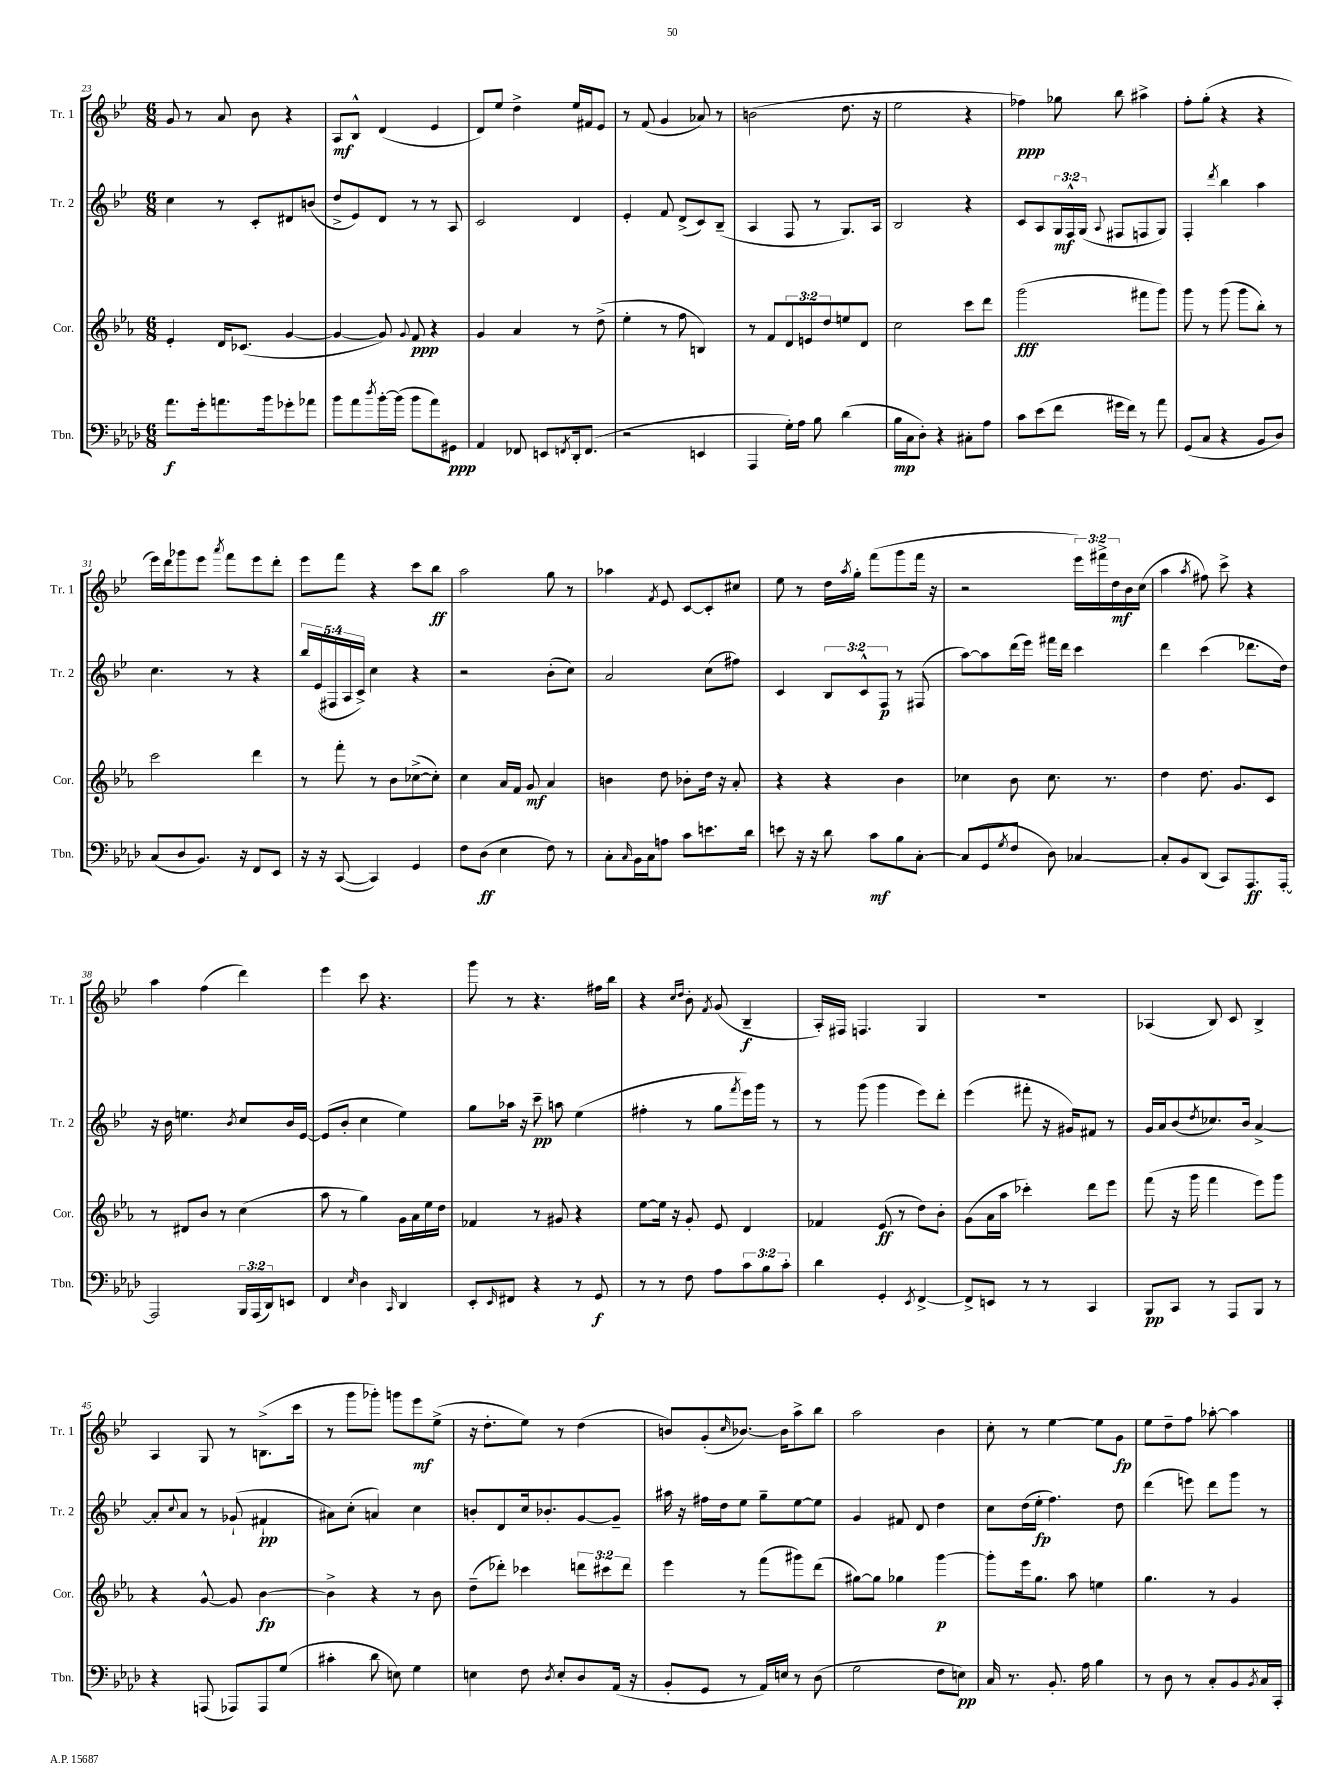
<<
\new StaffGroup <<
\new Staff = "s0" \with { instrumentName = "Tr. 1" shortInstrumentName = "Tr. 1" } {
    \clef treble \key bes \major \numericTimeSignature \time 6/8 \override Staff.TupletNumber.text = #tuplet-number::calc-fraction-text
    g'8 r8 a'8 bes'8 r4 |
    a8\mf bes8-^ d'4( ees'4 |
    d'8) ees''8 d''4-> ees''16 fis'16 ees'8 |
    r8 f'8( g'4 aes'8) r8 |
    b'2( d''8. r16 |
    ees''2 r4 |
    fes''4\ppp) ges''8 bes''8 ais''4-> |
    f''8-. g''8-.( r4 r4 |
    ees'''16) d'''16 ges'''8 ees'''8 \acciaccatura { a'''8 } f'''8 ees'''8 d'''8-. |
    ees'''8 f'''8 r4 c'''8 bes''8\ff |
    a''2 g''8 r8 |
    aes''4 \acciaccatura { f'8 } ees'8 c'8~ c'8-. cis''8 |
    ees''8 r8 d''16 \acciaccatura { a''8 } g''16-. f'''8( g'''8 f'''16 r16 |
    r2 \tuplet 3/2 { ees'''16) fis'''16-> d''16\mf } bes'16 c''16( |
    a''4 \acciaccatura { a''8 } fis''8) c'''8-> r4 |
    a''4 f''4( d'''4) |
    ees'''4 c'''8 r4. |
    g'''8 r8 r4. fis''16 bes''16 |
    r4 \grace { c''16 d''16 } bes'8-. \acciaccatura { f'8 } g'8( bes4--\f |
    a16-.) fis16 f4. g4 |
    r2. |
    aes4( bes8) c'8 bes4-> |
    a4 g8 r8 b8.->( c'''16 |
    r8 g'''8 ges'''8-.) g'''8 ees'''8\mf ees''8->( |
    r16 d''8.-. ees''8) r8 d''4( |
    b'8) g'8-.( \grace { c''16 } bes'8.~) bes'16 a''8-> bes''8 |
    a''2 bes'4 |
    c''8-. r8 ees''4~ ees''8 g'8\fp |
    ees''8 d''8-- f''8 aes''8~-. aes''4 \bar "|." |
}
\new Staff = "s1" \with { instrumentName = "Tr. 2" shortInstrumentName = "Tr. 2" } {
    \clef treble \key bes \major \numericTimeSignature \time 6/8 \override Staff.TupletNumber.text = #tuplet-number::calc-fraction-text
    c''4 r8 c'8-. dis'8 b'8( |
    d''8-> ees'8) d'8 r8 r8 a8 |
    c'2 d'4 |
    ees'4-. f'8 d'8->( c'8) bes8--( |
    a4 f8 r8 g8.) a16 |
    bes2 r4 |
    c'8 a8 \tuplet 3/2 { g16\mf f16-^ g16( } \appoggiatura { a8 } fis8 f8 g8) |
    f4-. \acciaccatura { d'''8 } bes''4 a''4 |
    c''4. r8 r4 |
    \tuplet 5/4 { bes''16 ees'16( fis16 a16 c'16->) } c''4 r4 |
    r2 bes'8-.( c''8) |
    a'2 c''8( fis''8) |
    c'4 \tuplet 3/2 { bes8 c'8-^ f8\p } r8 fis8( |
    a''8~) a''8 d'''16( ees'''16) fis'''16 d'''16 c'''4 |
    d'''4 c'''4( des'''8. d''16) |
    r16 bes'16 e''4. \acciaccatura { bes'8 } c''8 bes'16 ees'16~ |
    ees'8( bes'8-. c''4 ees''4) |
    g''8 aes''16 r16 c'''8--\pp a''8 ees''4( |
    fis''4-. r8 g''8 \acciaccatura { f'''8 } ees'''16) g'''16 r8 |
    r8 g'''8( g'''4 ees'''8) d'''8-. |
    ees'''4( fis'''8-. r16 gis'16) fis'8 r8 |
    g'16 a'16 bes'8( \acciaccatura { d''8 } ces''8.) bes'16 a'4~-> |
    a'8-. \appoggiatura { c''8 } a'8 r8 ges'8-!( fis'4-!\pp |
    ais'8) c''8-.( a'4) c''4 |
    b'8-. d'8 c''16 bes'8.-. g'8~ g'8-- |
    ais''16 r16 fis''16 d''16 ees''8 g''8-- ees''8~ ees''8 |
    g'4 fis'8 d'8 d''4 |
    c''8 d''16( ees''16-.\fp f''4.) d''8 |
    d'''4( e'''8) d'''8 g'''8 r8 \bar "|." |
}
\new Staff = "s2" \with { instrumentName = "Cor." shortInstrumentName = "Cor." } {
    \clef treble \key ees \major \numericTimeSignature \time 6/8 \override Staff.TupletNumber.text = #tuplet-number::calc-fraction-text
    ees'4-. d'16 ces'8.( g'4~ |
    g'4~ g'8) \appoggiatura { g'8 } f'8\ppp r4 |
    g'4 aes'4 r8 d''8->( |
    ees''4-. r8 f''8 b4) |
    r8 f'8 \tuplet 3/2 { d'8 e'8 d''8 } e''8 d'8 |
    c''2 c'''8 d'''8 |
    g'''2\fff( fis'''8 g'''8) |
    g'''8 r8 g'''8( g'''8 bes''8-.) r8 |
    c'''2 d'''4 |
    r8 f'''8-. r8 bes'8 ces''8~->( ces''8-.) |
    c''4 aes'16 f'16 g'8\mf aes'4 |
    b'4 d''8 bes'8-. d''16 r16 aes'8-. |
    r4 r4 bes'4 |
    ces''4 bes'8 ces''8. r8. |
    d''4 d''8. g'8. c'8 |
    r8 dis'8 bes'8 r8 c''4( |
    aes''8 r8 g''4) g'16 aes'16 ees''16 d''16 |
    fes'4 r8 gis'8 r4 |
    ees''8~ ees''16 r16 g'8-. ees'8 d'4 |
    fes'4 ees'8\ff( r8 d''8) bes'8-. |
    g'8( aes'16 aes''16 ces'''4-.) d'''8 ees'''8 |
    f'''8( r16 g'''16 f'''4 ees'''8) g'''8 |
    r4 g'8~-^ g'8 bes'4~\fp |
    bes'4-> r4 r8 bes'8 |
    d''8--( des'''8-.) ces'''4 \tuplet 3/2 { d'''8 cis'''8 d'''8 } |
    ees'''4 r8 f'''8( gis'''8) d'''8( |
    gis''8~) gis''8 ges''4 g'''4~\p |
    g'''8-. ees'''16 g''8. aes''8 e''4 |
    g''4. r8 g'4 \bar "|." |
}
\new Staff = "s3" \with { instrumentName = "Tbn." shortInstrumentName = "Tbn." } {
    \clef bass \key aes \major \numericTimeSignature \time 6/8 \override Staff.TupletNumber.text = #tuplet-number::calc-fraction-text
    aes'8.\f g'16-. a'8. bes'16 ges'8-. aes'8 |
    bes'8 aes'8 \acciaccatura { des''8 } bes'16~-. bes'16( bes'8 aes'8) gis,8\ppp |
    aes,4 fes,8 e,8 \acciaccatura { f,8 } des,16-. f,8.( |
    r2 e,4 |
    aes,,4 g16-.) aes16 bes8 des'4( |
    bes16\mp c16 des8-.) r4 cis8-. aes8 |
    c'8 ees'8( f'8 gis'16 f'16) r8 aes'8 |
    g,8( c8 r4 bes,8 des8) |
    c8( des8 bes,8.) r16 f,8 ees,8 |
    r16 r16 c,8~( c,4) g,4 |
    f8 des8\ff( ees4 f8) r8 |
    c8-. \grace { c16 } bes,16 c16 a8 c'8 e'8. des'16 |
    e'8 r16 r16 des'8 c'8\mf bes8 c8~-. |
    c8( g,8 \acciaccatura { g8 } f8 des8) ces4~ |
    ces8-. bes,8 des,8( c,8) aes,,8.\ff aes,,16~-. |
    aes,,2 \tuplet 3/2 { bes,,16 aes,,16( des,16) } e,8 |
    f,4 \grace { ees16 } des4 \grace { c,16 } des,4 |
    ees,8-. \grace { ees,16 } fis,8 r4 r8 g,8\f |
    r8 r8 f8 aes8 \tuplet 3/2 { c'8 bes8 c'8-. } |
    des'4 g,4-. \acciaccatura { ees,8 } f,4~-> |
    f,8-> e,8 r8 r8 c,4 |
    bes,,8\pp c,8 r8 aes,,8 bes,,8 r8 |
    r4 a,,8( aes,,8) aes,,8 g8( |
    cis'4-. des'8 e8) g4 |
    e4 f8 \acciaccatura { des8 } e8-. des8 aes,16( r16 |
    bes,8-. g,8 r8 aes,16) e16 r8 des8( |
    g2 f8 e8\pp) |
    c16 r8. bes,8.-. aes16 bes4 |
    r8 des8 r8 c8-. bes,8 \acciaccatura { bes,8 } c16 c,16-. \bar "|." |
}
>>
>>
\layout { \context { \Score currentBarNumber = #23 } }
